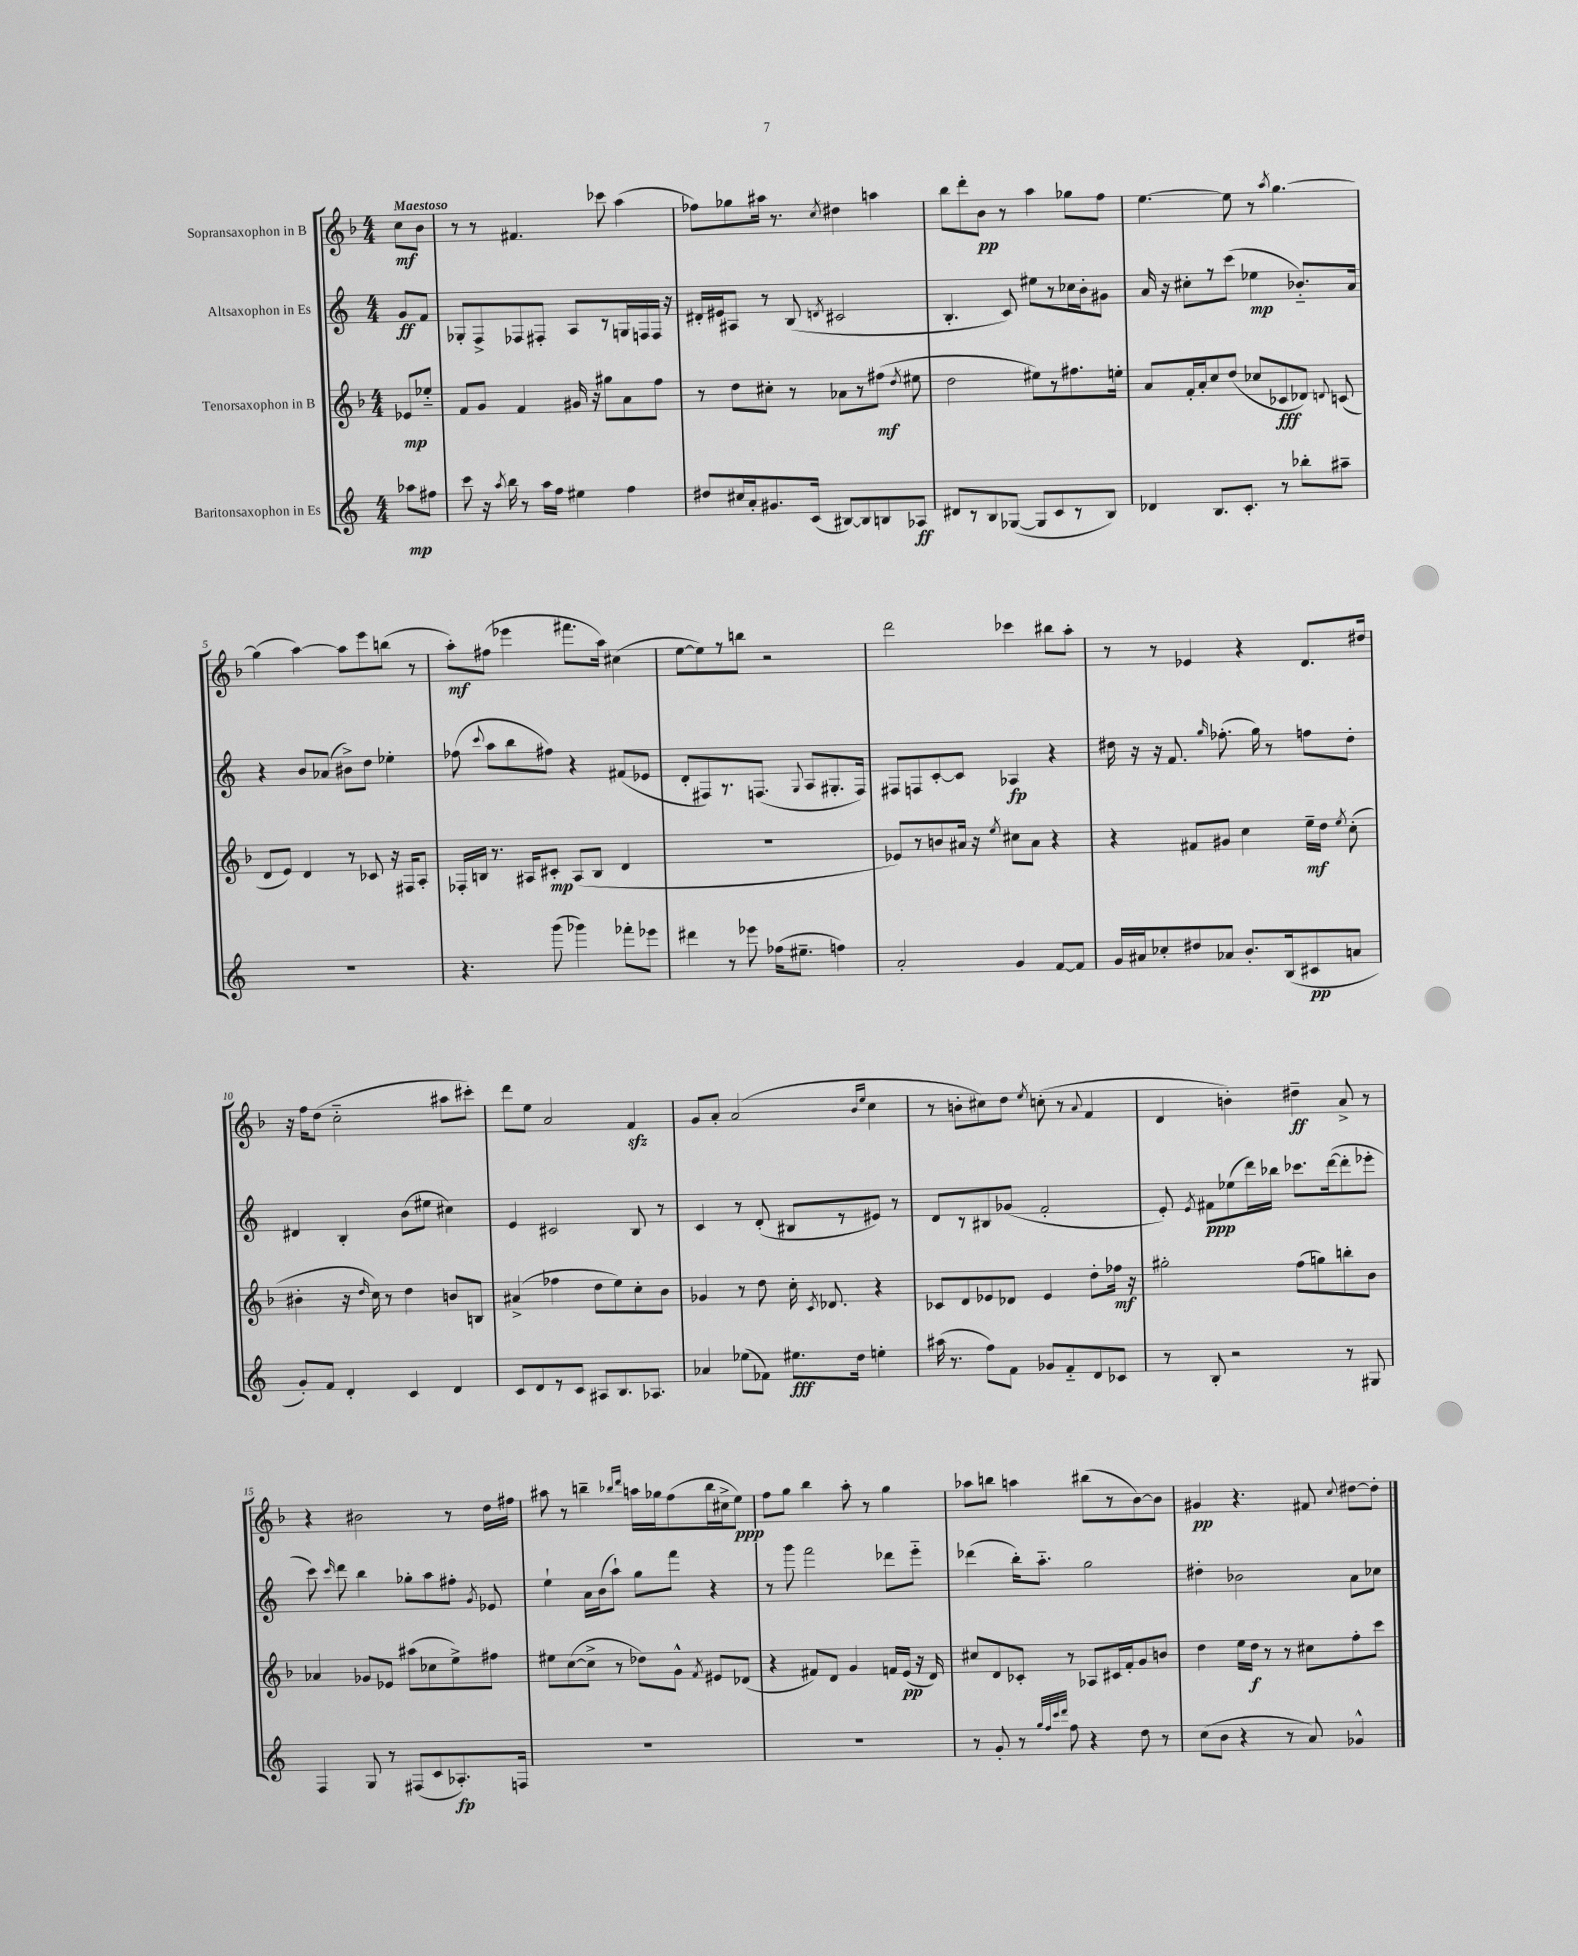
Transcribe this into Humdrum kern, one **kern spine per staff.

**kern	**kern	**kern	**kern
*staff4	*staff3	*staff2	*staff1
*clefG2	*clefG2	*clefG2	*clefG2
*k[]	*k[b-]	*k[]	*k[b-]
*M4/4	*M4/4	*M4/4	*M4/4
8aa-	8e-	8g	8cc
8ff#	8ee-'~	8f	8b-
=	=	=	=
8ccc	8f	8G-'	8r
16r	8g	8F^	8r
8qaa	.	.	.
16bb	.	.	.
8r	4f	8F-	4.f#
16aa	.	8F#'	.
16ff	.	.	.
4ee#	16g#	8A	.
.	16r	.	.
.	8gg#	8r	8ccc-
4ff	8a	16G	(4aa
.	.	16F	.
.	8ff	16F	.
.	.	16r	.
=	=	=	=
8dd#	8r	16d#'	8ff-)
.	.	16e#	.
16cc#	8dd	8A#	8gg-
16a'	.	.	.
8.g#	8cc#'	8r	16aa#
.	.	.	8.r
.	8r	(8B	.
(16c	.	.	.
.	.	8qd	8qcc
[8B#)	8a-	2c#	4dd#
8B#]	8r	.	.
8B	(8ff#	.	4aa
.	8qdd	.	.
8A-	8ee#	.	.
=	=	=	=
8d#	2dd	4.B'	8bb-
8r	.	.	8ddd'
8B	.	.	8b-
([8G-	.	8c)	8r
8G-]	8ee#)	8ee#	4aa
8c	8r	8r	.
8r	8.ff#	16cc-	8gg-
.	.	16b'	.
8B)	.	8g#	8ff
.	16ee'	.	.
=	=	=	=
4d-	8a	16a	[4.ee
.	.	16r	.
.	16f'	8cc#'	.
.	16a'	.	.
8.B	8cc	8r	.
.	(8dd	(8ccc	8ee]
8.c'	.	.	.
.	8cc-	4ee-	8r
.	.	.	8qaa
8r	8c-	.	[4.gg
8bb-'	8d-)	8.b-'~)	.
.	8qqd	.	.
8aa#~	(8c	.	.
.	.	16a	.
=	=	=	=
1r	8d	4r	(4gg]
.	8e)	.	.
.	4d	8b	[4aa)
.	.	(8a-	.
.	8r	8b#^)	8aa]
.	8c-	8dd	8eee
.	16r	4ee-'	(8bb
.	16F#	.	.
.	8A'	.	8r
=	=	=	=
4.r	16F-'	(8ff-	8aa')
.	16B	.	.
.	.	8qqccc	.
.	8.r	8aa	(8ff#
.	.	8bb	4eee-
.	16A#	.	.
(8ggg	8c#'	8ff#)	.
4ggg-)	(8A#	4r	8.fff#
.	8B	.	.
.	.	.	16aa)
8fff-'	4d	(8f#	(4cc#
8eee-	.	8e-	.
=	=	=	=
4ddd#	1r	8d'	[8ee
.	.	8F#)	8ee])
8r	.	8.r	8r
8eee-	.	.	8bb
.	.	(8.F	.
(16ff-	.	.	2r
8.ee#~	.	.	.
.	.	8qqG	.
.	.	8A	.
4ff)	.	8.G#'	.
.	.	16F)	.
=	=	=	=
2a'	8e-)	8F#	2ddd
.	8r	8F	.
.	8b	[8c'	.
.	16a#	8c]	.
.	16r	.	.
.	8qee	.	.
4g	8cc#	4A-	4ccc-
.	8a#	.	.
[8f	4r	4r	8bb#
8f]	.	.	8aa'
=	=	=	=
16g	4r	16dd#	8r
16a#	.	16r	.
8cc-'	.	16r	8r
.	.	8.f	.
8dd#	8f#	.	4e-
.	.	16qqgg	.
8a-	8g#	(8.ff-'	.
8.b'	4cc	.	4r
.	.	16gg)	.
.	.	8r	.
(16B	.	.	.
8c#	16ee~	8ff	8.d
.	16dd	.	.
.	8qee	.	.
8a	(8cc'	8dd#'	.
.	.	.	16dd#
=	=	=	=
8g')	4b#'	4d#	16r
.	.	.	16ff
8f	.	.	(8dd
4d'	16r	4B'	2cc'~
.	16qqdd	.	.
.	16cc)	.	.
.	8r	.	.
4c	4dd	(8b	.
.	.	8ee#	.
4d	8b	4cc#)	8aa#
.	8B	.	8ccc#')
=	=	=	=
8c	(4a#^	4e	8ddd
8d	.	.	8ee
8r	4ff-	2c#	2a
8c	.	.	.
8A#	8dd	.	.
8.B	8ee)	.	.
.	8cc'	8B	4f
8.A-	.	.	.
.	8b-	8r	.
=	=	=	=
4a-	4g-	4c	8g
.	.	.	8a'
(8ee-	8r	8r	(2a
8f-)	8dd	(8d'	.
8.ee#	16cc'	8B#	.
.	8qc	.	.
.	8.d-	.	.
.	.	8r	.
16dd	.	.	.
.	.	.	16qqb-
.	.	.	16qqee
4ee'	4r	8e#)	4cc
.	.	8r	.
=	=	=	=
(16aa#	8c-	8d	8r
8.r	.	.	.
.	8d	8r	8b'
8ff)	8e-	8B#	8cc#)
8f	8d-	(8g-	8dd
.	.	.	8qee
8g-	4e-	2f'	(8cc'
8f'~	.	.	8r
.	.	.	8qqa
8d	8dd'	.	4f
8c-	16ff-	.	.
.	16r	.	.
=	=	=	=
8r	2gg#'	8e')	4d
.	.	8qe	.
8B'	.	8f#	.
2r	.	(8ee-	4b')
.	.	16ddd)	.
.	.	16bb-	.
.	(8ff	8.ccc-	4dd#~
.	8gg)	.	.
.	.	([16ddd	.
8r	8bb'	8ddd']	8a^
8G#	8b-	8eee-'	8r
=	=	=	=
4F	4a-	8ccc)	4r
.	.	16qqccc	.
.	.	8ddd	.
8G	8g-	4bb	2b#
8r	8e-	.	.
(8F#	(8aa#	8gg-'	.
8c	8cc-	8aa	.
8.A-')	8ee^)	8ff#'	8r
.	.	8qg	.
.	8ff#	8e-	16dd
16F	.	.	16ff#
=	=	=	=
1r	8ee#	4ee`	8aa#
.	([8cc	.	8r
.	8cc^]	16a	4bb~
.	.	(16b	.
.	8r	8aa`)	.
.	.	.	16qqbb-
.	.	.	16qqddd
.	8dd-)	8gg	16aa
.	.	.	16gg-
.	8g^^	8fff	(8ff
.	8qf	.	.
.	8e#	4r	16bb-
.	.	.	16cc#^
.	(8d-	.	8ee)
=	=	=	=
1r	4r	8r	8ff
.	.	8ggg	8gg
.	8f#)	2fff	4bb-
.	8d	.	.
.	4g	.	8aa'
.	.	.	8r
.	16f	8ddd-	4gg
.	(16e	.	.
.	16r	8eee'~	.
.	16d)	.	.
=	=	=	=
8r	8cc#	(4ddd-	8aa-
8g'	8d	.	8bb
8r	8c-'	16bb')	4aa
.	.	8.aa'~	.
32qqgg	.	.	.
32qqff	.	.	.
32qqccc	.	.	.
32qqddd	.	.	.
8ff	8r	.	.
4r	8A-	2gg	(8bb#
.	16c#	.	8r
.	16f'	.	.
8dd	8g	.	[8b-)
8r	8b	.	8b-]
=	=	=	=
(8cc	4dd	4dd#'	4g#
8b	.	.	.
4r	16ee	2b-	4.r
.	16dd	.	.
.	8r	.	.
8r	8r	.	.
8a)	8cc#	.	8f#
.	.	.	8qqcc
4g-^^	8ff'	8a	[8dd#
.	8ccc	8cc-	8dd#']
==	==	==	==
*-	*-	*-	*-
